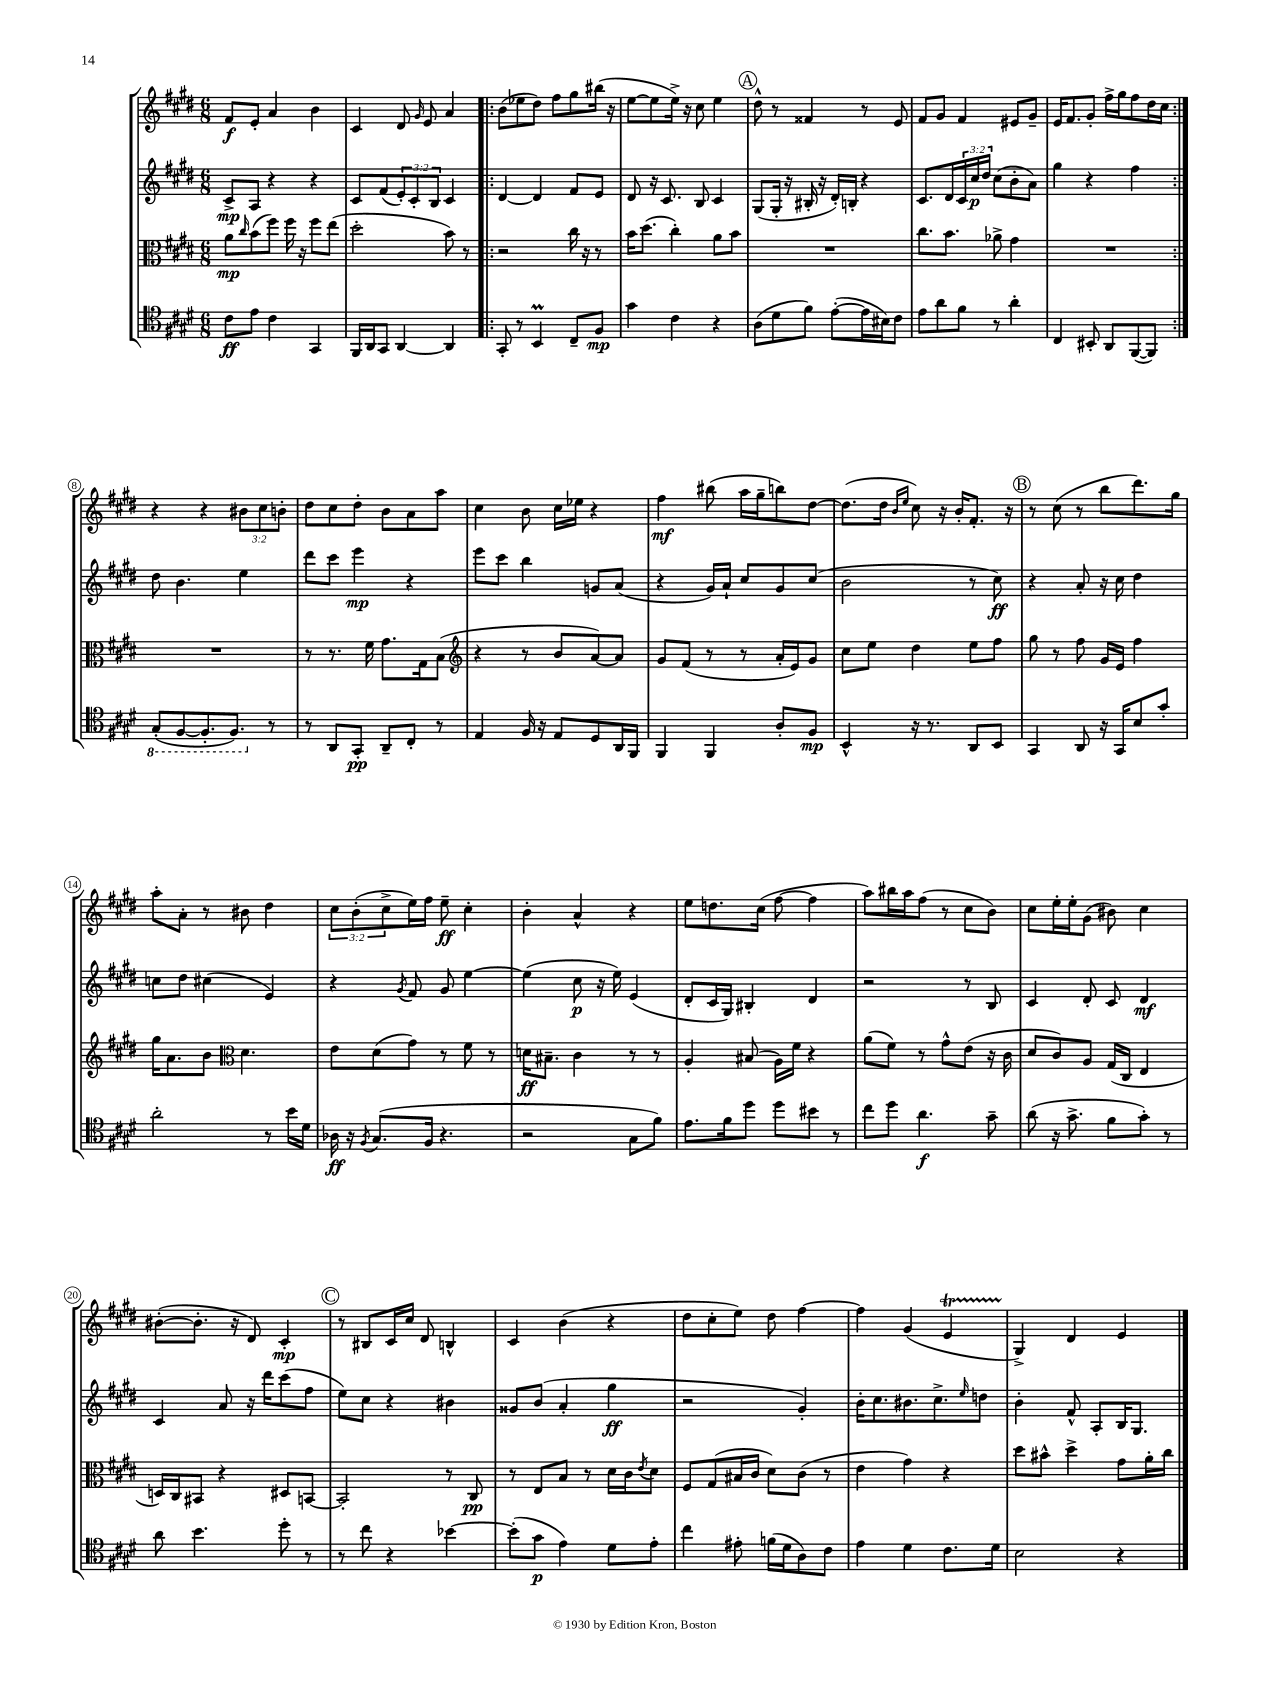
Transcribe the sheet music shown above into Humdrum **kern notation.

**kern	**dynam	**kern	**dynam	**kern	**dynam	**kern	**dynam
*part4	*part4	*part3	*part3	*part2	*part2	*part1	*part1
*staff4	*staff4	*staff3	*staff3	*staff2	*staff2	*staff1	*staff1
*clefC4	*	*clefC3	*	*clefG2	*	*clefG2	*
*k[f#c#g#d#]	*	*k[f#c#g#d#]	*	*k[f#c#g#d#]	*	*k[f#c#g#d#]	*
*M6/8	*	*M6/8	*	*M6/8	*	*M6/8	*
=1	=1	=1	=1	=1	=1	=1	=1
8c#\L	ff	8a\L	mp	8c#^/L	mp	8f#/L	f
.	.	16qqcc#/	.	.	.	.	.
8e\J	.	(8b\	.	8A/J	.	8e'/J	.
4c#\	.	8ff#\J)	.	4r	.	4a/	.
.	.	16ff#\	.	.	.	.	.
.	.	16r	.	.	.	.	.
4GG#/	.	8ff#\L	.	4r	.	4b\	.
.	.	(8ee\J	.	.	.	.	.
=2	=2	=2	=2	=2	=2	=2	=2
16FF#/LL	.	2dd#'\	.	8c#/L	.	4c#/	.
16AA/J	.	.	.	.	.	.	.
8GG#/J	.	.	.	(8f#/	.	.	.
[4AA/	.	.	.	12e'/)	.	8d#/	.
.	.	.	.	12c#'/	.	.	.
.	.	.	.	.	.	16qqg#/	.
.	.	.	.	.	.	8e/	.
.	.	.	.	12B/J	.	.	.
4AA/]	.	8b\)	.	4c#/	.	4a/	.
.	.	8r	.	.	.	.	.
=3!|:	=3!|:	=3!|:	=3!|:	=3!|:	=3!|:	=3!|:	=3!|:
8GG#'/	.	2r	.	[4d#/	.	(8b\L	.
8r	.	.	.	.	.	8ee-X\	.
4BBM/	.	.	.	4d#/]	.	8dd#\J)	.
.	.	.	.	.	.	8ff#\L	.
8C#~/L	.	16cc#\	.	8f#/L	.	8gg#\	.
.	.	16r	.	.	.	.	.
8F#/J	mp	8r	.	8e/J	.	(16bb#X\Jk	.
.	.	.	.	.	.	16r	.
=4	=4	=4	=4	=4	=4	=4	=4
4g#\	.	16b\KL	.	8d#/	.	[8ee\L	.
.	.	(8.dd#\J	.	.	.	.	.
.	.	.	.	16r	.	8ee\]	.
.	.	.	.	8.c#/	.	.	.
4c#\	.	4cc#'\)	.	.	.	16ee^\Jk)	.
.	.	.	.	.	.	16r	.
.	.	.	.	8B/	.	8cc#\	.
4r	.	8a\L	.	4c#/	.	4ee\	.
.	.	8b\J	.	.	.	.	.
!!LO:REH:place=s1:t=A
=5	=5	=5	=5	=5	=5	=5	=5
(8A\L	.	2.r	.	(8G#/L	.	8dd#^^\	.
8d#\	.	.	.	16G#'/Jk	.	8r	.
.	.	.	.	16r	.	.	.
8f#\J)	.	.	.	16B#X'/	.	4f##X/	.
.	.	.	.	16r	.	.	.
([8e'\L	.	.	.	16d#'/LL)	.	.	.
.	.	.	.	16Bn'/JJ	.	.	.
16e\L]	.	.	.	4r	.	8r	.
16B#X\J)	.	.	.	.	.	.	.
8c#\J	.	.	.	.	.	8e/	.
=6	=6	=6	=6	=6	=6	=6	=6
8e\L	.	8.cc#\L	.	8.c#/L	.	8f#/L	.
8a\	.	.	.	.	.	8g#/J	.
.	.	8.b\J	.	16d#/L	.	.	.
8f#\J	.	.	.	24c#/	.	4f#/	.
.	.	.	.	24cc#/	p	.	.
.	.	.	.	24dd#/JJ	.	.	.
8r	.	8a-X^\	.	(8cc#\L	.	.	.
4a'\	.	4g#\	.	8b'\	.	8e#X/L	.
.	.	.	.	8a\J)	.	8g#~/J	.
=7	=7	=7	=7	=7	=7	=7	=7
4C#/	.	2.r	.	4gg#\	.	16e/KL	.
.	.	.	.	.	.	8.f#/	.
8BB#X'/	.	.	.	4r	.	8g#'/J	.
8AA/L	.	.	.	.	.	16ff#^\LL	.
.	.	.	.	.	.	16gg#\J	.
([8FF#/	.	.	.	4ff#\	.	8ff#\	.
8FF#/J])	.	.	.	.	.	16dd#\L	.
.	.	.	.	.	.	16cc#\JJ	.
!!LO:LB:g=z
=8:|!	=8:|!	=8:|!	=8:|!	=8:|!	=8:|!	=8:|!	=8:|!
*8ba	*	*	*	*	*	*	*
(8GG#'/L	.	2.r	.	8dd#\	.	4r	.
[8FF#/	.	.	.	4.b\	.	.	.
8.FF#'/]	.	.	.	.	.	4r	.
8.FF#/J)	.	.	.	.	.	.	.
.	.	.	.	4ee\	.	12b#X\L	.
.	.	.	.	.	.	12cc#\	.
*X8ba	*	*	*	*	*	*	*
8r	.	.	.	.	.	.	.
.	.	.	.	.	.	12bn'\J	.
=9	=9	=9	=9	=9	=9	=9	=9
8r	.	8r	.	8ddd#\L	.	8dd#\L	.
8AA/L	.	8.r	.	8ccc#\J	.	8cc#\	.
8GG#'/J	pp	.	.	4eee\	mp	8dd#'\J	.
.	.	16f#\	.	.	.	.	.
8AA~/L	.	8.g#\L	.	.	.	8b\L	.
8C#'/J	.	.	.	4r	.	8a\	.
.	.	16G#\k	.	.	.	.	.
8r	.	(8B\J	.	.	.	8aa\J	.
=10	=10	=10	=10	=10	=10	=10	=10
*	*	*clefG2	*	*	*	*	*
4E/	.	4r	.	8eee\L	.	4cc#\	.
.	.	.	.	8ccc#\J	.	.	.
16F#/	.	8r	.	4bb\	.	8b\	.
16r	.	.	.	.	.	.	.
8E/L	.	8b/L	.	.	.	16cc#\LL	.
.	.	.	.	.	.	16ee-X\JJ	.
8D#/	.	[8a/)	.	8gn/L	.	4r	.
16AA/L	.	8a/J]	.	(8a/J	.	.	.
16FF#/JJ	.	.	.	.	.	.	.
=11	=11	=11	=11	=11	=11	=11	=11
4FF#/	.	8g#/L	.	4r	.	4ff#\	mf
.	.	(8f#/J	.	.	.	.	.
4FF#/	.	8r	.	16g#/LL)	.	(8bb#X\	.
.	.	.	.	16a`/JJ	.	.	.
.	.	8r	.	8cc#/L	.	16aa\LL	.
.	.	.	.	.	.	16gg#~\J	.
8A'/L	.	16a'/LL	.	8g#/	.	8bbn\)	.
.	.	16e/J)	.	.	.	.	.
8F#/J	mp	8g#/J	.	(8cc#/J	.	[8dd#\J	.
=12	=12	=12	=12	=12	=12	=12	=12
4BB^^/	.	8cc#\L	.	2b\	.	(8.dd#\L]	.
.	.	8ee\J	.	.	.	.	.
.	.	.	.	.	.	16dd#\Jk	.
.	.	.	.	.	.	16qqb/LL	.
.	.	.	.	.	.	16qqee/JJ	.
16r	.	4dd#\	.	.	.	8cc#\)	.
8.r	.	.	.	.	.	.	.
.	.	.	.	.	.	16r	.
.	.	.	.	.	.	16b'/KL	.
8AA/L	.	8ee\L	.	8r	.	8.f#'/J	.
8BB/J	.	8ff#\J	.	8cc#\)	ff	.	.
.	.	.	.	.	.	16r	.
!!LO:REH:place=s1:t=B
=13	=13	=13	=13	=13	=13	=13	=13
4GG#/	.	8gg#\	.	4r	.	8r	.
.	.	8r	.	.	.	(8cc#\	.
8AA/	.	8ff#\	.	8a'/	.	8r	.
16r	.	16g#/LL	.	16r	.	8bb\L	.
16GG#/KL	.	16e/JJ	.	16cc#\	.	.	.
8B/	.	4ff#\	.	4dd#\	.	8.ddd#\)	.
8g#'/J	.	.	.	.	.	.	.
.	.	.	.	.	.	16gg#\Jk	.
!!LO:LB:g=z
=14	=14	=14	=14	=14	=14	=14	=14
2a'\	.	16gg#\KL	.	8ccn\L	.	8aa'\L	.
.	.	8.a\	.	.	.	.	.
.	.	.	.	8dd#\J	.	8a'\J	.
.	.	8b\J	.	(4cc#X\	.	8r	.
*	*	*clefC3	*	*	*	*	*
.	.	4.d#\	.	.	.	8b#X\	.
8r	.	.	.	4e/)	.	4dd#\	.
16b\LL	.	.	.	.	.	.	.
16d#\JJ	.	.	.	.	.	.	.
=15	=15	=15	=15	=15	=15	=15	=15
16A-X\	ff	8e\L	.	4r	.	12cc#\L	.
16r	.	.	.	.	.	.	.
.	.	.	.	.	.	(12b'\	.
8qF#/	.	.	.	.	.	.	.
(8.G#/L	.	(8d#\	.	.	.	.	.
.	.	.	.	.	.	12cc#^\	.
.	.	.	.	8qg#/	.	.	.
.	.	8g#\J)	.	8f#/	.	16ee\L)	.
16F#/Jk	.	.	.	.	.	16ff#\JJ	.
4.r	.	8r	.	8g#/	.	8ee~\	ff
.	.	8f#\	.	[4ee\	.	4cc#'\	.
.	.	8r	.	.	.	.	.
=16	=16	=16	=16	=16	=16	=16	=16
2r	.	16dn\KL	ff	(4ee\]	.	4b'\	.
.	.	8.B#X~\J	.	.	.	.	.
.	.	4c#\	.	8cc#\	p	4a^^/	.
.	.	.	.	16r	.	.	.
.	.	.	.	16ee\)	.	.	.
8G#\L	.	8r	.	(4e/	.	4r	.
8f#\J)	.	8r	.	.	.	.	.
=17	=17	=17	=17	=17	=17	=17	=17
8.e\L	.	4A'/	.	8d#'/L	.	8ee\L	.
.	.	.	.	16c#/L	.	8.ddn\	.
16f#\k	.	.	.	16G#/JJ)	.	.	.
8dd#\J	.	(8B#X/	.	4B#X'/	.	.	.
.	.	.	.	.	.	(16cc#\Jk	.
8dd#\L	.	16A\LL)	.	.	.	[8ff#\	.
.	.	16f#\JJ	.	.	.	.	.
8b#X\J	.	4r	.	4d#/	.	4ff#\]	.
8r	.	.	.	.	.	.	.
=18	=18	=18	=18	=18	=18	=18	=18
8cc#\L	.	(8a\L	.	2r	.	8aa\L)	.
8dd#\J	.	8f#\J)	.	.	.	16bb#X\L	.
.	.	.	.	.	.	16aa\J	.
4.a\	f	8r	.	.	.	(8ff#\J	.
.	.	8g#^^\L	.	.	.	8r	.
.	.	(8e\J	.	8r	.	8cc#\L	.
8g#~\	.	16r	.	8B/	.	8b\J)	.
.	.	16c#\	.	.	.	.	.
=19	=19	=19	=19	=19	=19	=19	=19
(8a\	.	8d#/L	.	4c#/	.	8cc#\L	.
16r	.	8c#/)	.	.	.	16ee'\L	.
8.g#^\	.	.	.	.	.	16ee'\J	.
.	.	8A/J	.	8d#'/	.	(8g#\J	.
8f#\L	.	(16G#/LL	.	8c#/	.	8b#X\)	.
.	.	16C#/JJ	.	.	.	.	.
8g#'\J)	.	4E/	.	4d#/	mf	4cc#\	.
8r	.	.	.	.	.	.	.
!!LO:LB:g=z
=20	=20	=20	=20	=20	=20	=20	=20
8a\	.	16Dn/LL)	.	4c#/	.	([8b#X'\L	.
.	.	16C#/J	.	.	.	.	.
4.b\	.	8BB#X/J	.	.	.	8.b#'\J]	.
.	.	4r	.	8a/	.	.	.
.	.	.	.	.	.	16r	.
.	.	.	.	16r	.	8d#/)	.
.	.	.	.	16ddd#\KL	.	.	.
8dd#'\	.	8D#X/L	.	(8ccc#\	.	4c#'/	mp
8r	.	[8BBn/J	.	8ff#\J	.	.	.
!!LO:REH:place=s1:t=C
=21	=21	=21	=21	=21	=21	=21	=21
8r	.	2BB'/]	.	8ee\L)	.	8r	.
8cc#\	.	.	.	8cc#\J	.	8B#X/L	.
4r	.	.	.	4r	.	16c#/L	.
.	.	.	.	.	.	16cc#/JJ	.
.	.	.	.	.	.	8d#/	.
[4b-X\	.	8r	.	4b#X\	.	4Bn^^/	.
.	.	8C#/	pp	.	.	.	.
=22	=22	=22	=22	=22	=22	=22	=22
(8b-'\L]	.	8r	.	8g##X/L	.	4c#/	.
8g#\J	p	8E/L	.	(8b/J	.	.	.
4e\)	.	8B/J	.	4a'/	.	(4b\	.
.	.	8r	.	.	.	.	.
8d#\L	.	16d#\LL	.	4gg#\	ff	4r	.
.	.	16c#\J	.	.	.	.	.
.	.	8qe/	.	.	.	.	.
8e'\J	.	8d#\J	.	.	.	.	.
=23	=23	=23	=23	=23	=23	=23	=23
4cc#\	.	8F#/L	.	2r	.	8dd#\L	.
.	.	(8G#/	.	.	.	8cc#'\	.
8e#X'\	.	16B#X/L	.	.	.	8ee\J)	.
.	.	16c#/JJ	.	.	.	.	.
(16fn\LL	.	8d#\L)	.	.	.	8dd#\	.
16d#\J	.	.	.	.	.	.	.
8A\)	.	(8c#\J	.	4g#'/)	.	[4ff#\	.
8c#\J	.	8r	.	.	.	.	.
=24	=24	=24	=24	=24	=24	=24	=24
4e\	.	4e\	.	16b'\KL	.	4ff#\]	.
.	.	.	.	8.cc#\	.	.	.
4d#\	.	4g#\)	.	8.b#X\	.	(4g#/	.
.	.	.	.	8.cc#^\	.	.	.
8.c#\L	.	4r	.	.	.	4eT/	.
.	.	.	.	16qqee/	.	.	.
.	.	.	.	8ddn\J	.	.	.
16d#\Jk	.	.	.	.	.	.	.
=25	=25	=25	=25	=25	=25	=25	=25
2B\	.	8dd#\L	.	4b'\	.	4G#^/)	.
.	.	8b#X^^\J	.	.	.	.	.
.	.	4dd#^\	.	8f#^^/	.	4d#/	.
.	.	.	.	8A'/L	.	.	.
4r	.	8g#\L	.	16B/K	.	4e/	.
.	.	.	.	8.G#/J	.	.	.
.	.	16a'\L	.	.	.	.	.
.	.	16cc#\JJ	.	.	.	.	.
==	==	==	==	==	==	==	==
*-	*-	*-	*-	*-	*-	*-	*-
